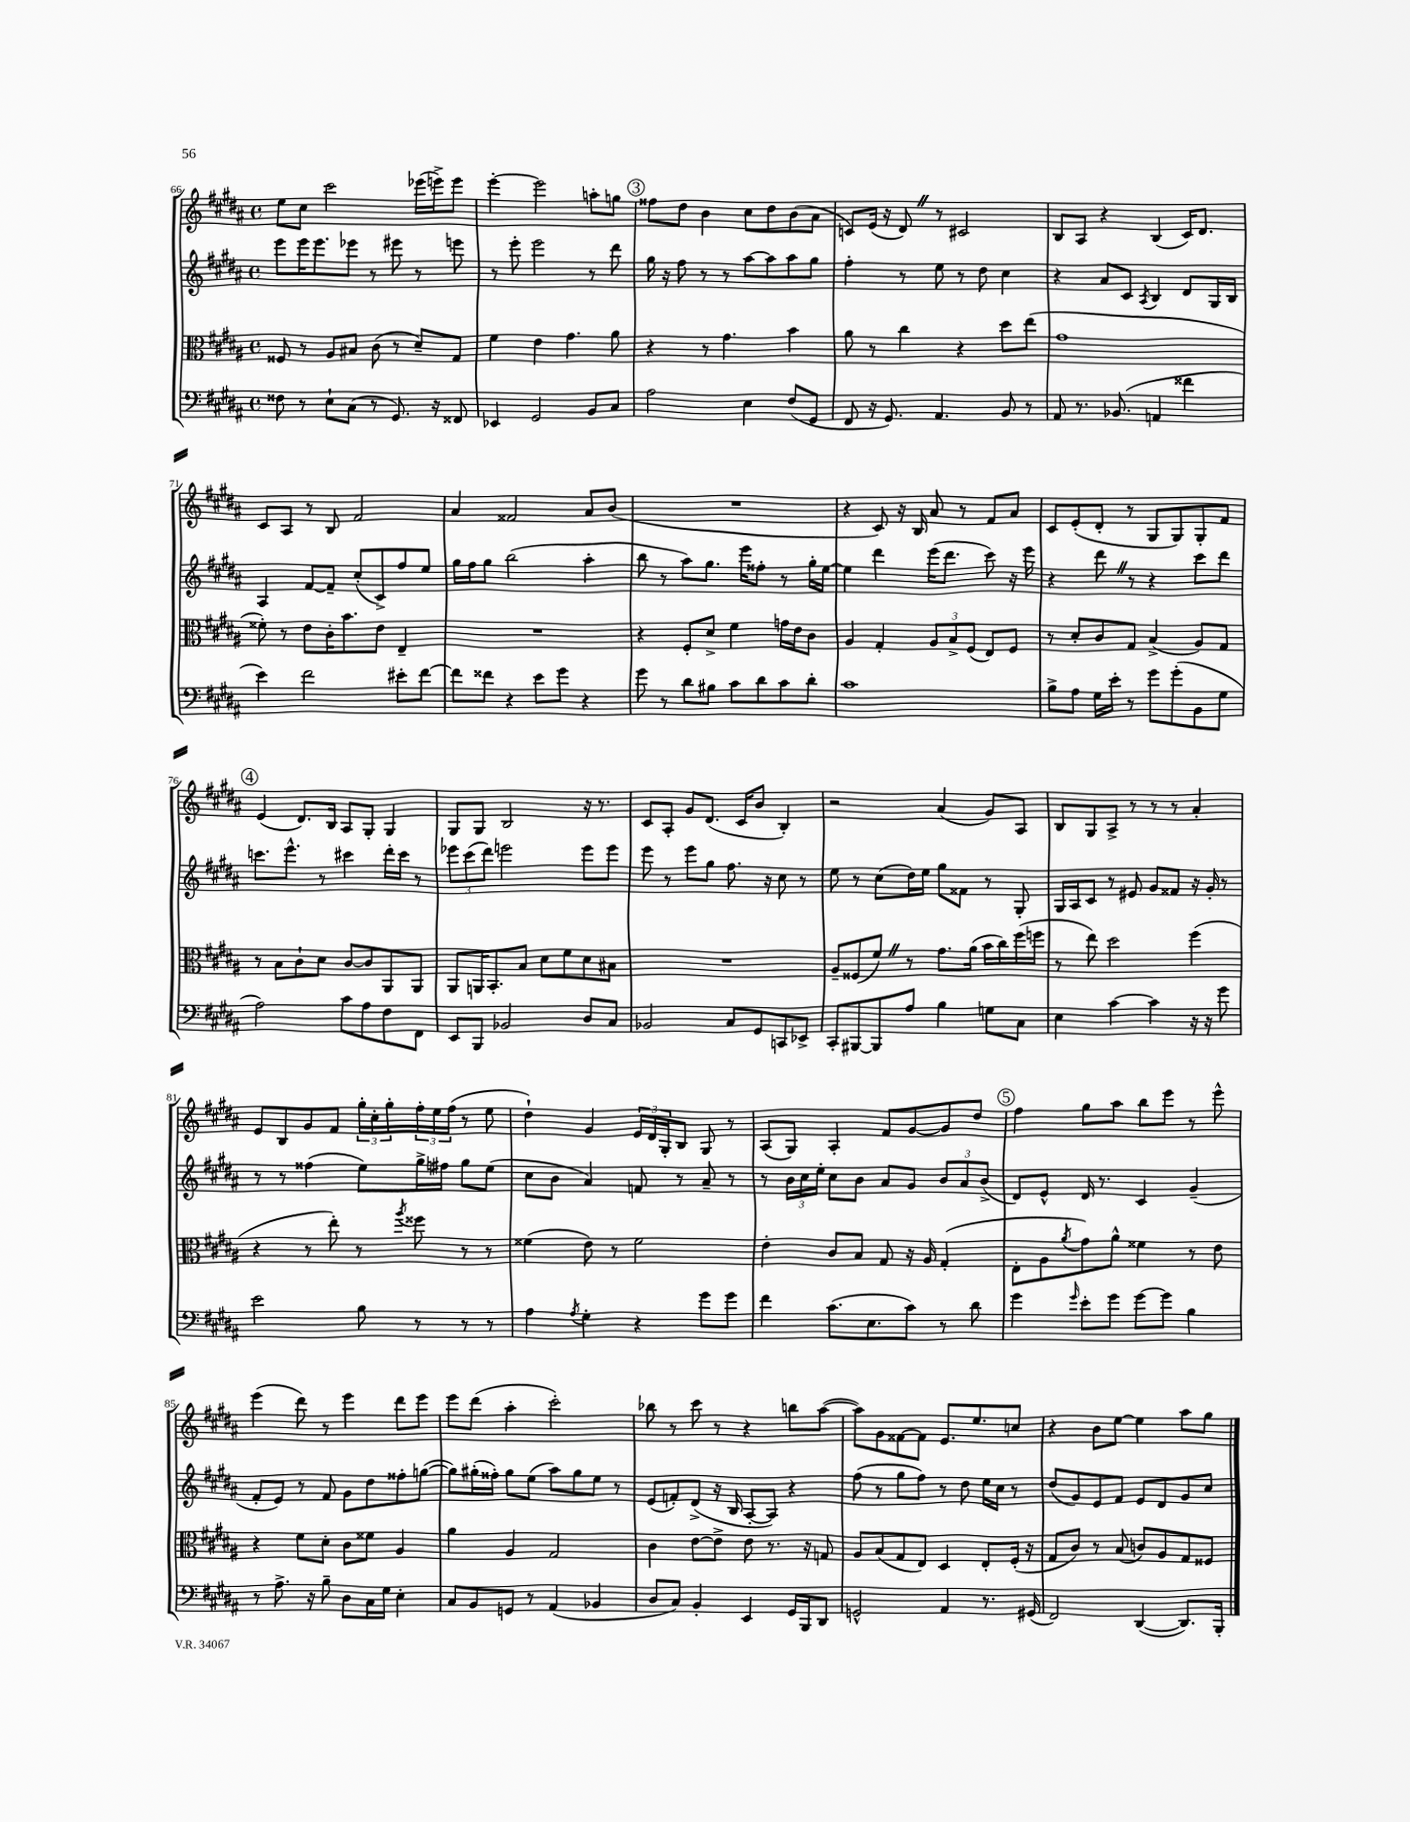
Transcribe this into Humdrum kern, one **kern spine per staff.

**kern	**kern	**kern	**kern
*part4	*part3	*part2	*part1
*staff4	*staff3	*staff2	*staff1
*clefF4	*clefC3	*clefG2	*clefG2
*k[f#c#g#d#a#]	*k[f#c#g#d#a#]	*k[f#c#g#d#a#]	*k[f#c#g#d#a#]
*M4/4	*M4/4	*M4/4	*M4/4
*met(c)	*met(c)	*met(c)	*met(c)
=66	=66	=66	=66
8F##X\	8F##X/	8eee\L	8ee\L
8r	8r	16eee\K	8cc#\J
.	.	8.eee\	.
8E`\L	8A#/L	.	2ccc#\
(8C#\J	8B#X/J	8eee-X\J	.
8r	(8c#\	8r	.
8.GG#/)	8r	8eee#X\	.
.	8d#~/L)	8r	(16eee-X\LL
16r	.	.	16eeen^\J)
8FF##X/	8G#/J	8eeen\	8eee\J
=67	=67	=67	=67
4EE-X/	4f#\	8r	[4eee'\
.	.	8eee'\	.
2GG#/	4e\	2eee\	2eee\]
.	4.g#\	.	.
8BB/L	.	8r	8aan'\L
8C#/J	8a#\	8ddd#\	8ggn\J
!!LO:REH:place=s1:t=3
=68	=68	=68	=68
2A#\	4r	16gg#\	8ff##X\L
.	.	16r	.
.	.	8ff#\	8dd#\J
.	8r	8r	4b\
.	4.g#\	8r	.
4E\	.	[8aa#\L	8cc#\L
.	.	8aa#\]	8dd#\
(8F#/L	4b\	8aa#\	(8b\
8GG#/J	.	8gg#\J	8a#\J
=69	=69	=69	=69
8FF#/	8a#\	4ff#'\	8cn/L)
16r	8r	.	(16e/Jk
8.GG#/)	.	.	16r
.	4cc#\	8r	8d#Z/)
4.AA#/	.	8ee\	8r
.	4r	8r	2c#X/
.	.	8dd#\	.
8BB/	8dd#\L	4cc#\	.
8r	(8ee\J	.	.
=70	=70	=70	=70
8AA#/	1g#	4r	8B/L
8.r	.	.	8A#/J
.	.	8a#/L	4r
(8.BB-X/	.	.	.
.	.	8c#/J	.
.	.	8qA#/	.
4AAn/	.	4B/	(4B/
4f##X\	.	8d#/L	16c#/KL)
.	.	.	8.d#/J
.	.	16G#/L	.
.	.	16B/JJ	.
!!LO:LB:g=z
=71	=71	=71	=71
4e\)	8f##X'\)	4A#/	8c#/L
.	8r	.	8A#/J
2f#\	8e\L	[8f#/L	8r
.	16c#'\K	8f#~/J]	8B/
.	8.b\	.	.
.	.	(8cc#'/L	2f#/
.	8e\J	8c#^/)	.
8e#X'\L	4E~/	8ff#/	.
[8f#\J	.	8ee/J	.
=72	=72	=72	=72
8f#\L]	1r	16gg#\LL	4a#/
.	.	16ff#\J	.
8f##X\J	.	8gg#\J	.
4r	.	(2bb\	2f##X/
8e\L	.	.	.
8g#\J	.	.	.
4r	.	4aa#'\	8a#/L
.	.	.	(8b/J
=73	=73	=73	=73
8g#\	4r	8bb\	1r
8r	.	8r	.
8d#\L	8F#'/L	8aa#\L)	.
8B#X\J	8d#^/J	8.gg#\J	.
8c#\L	4f#\	.	.
.	.	16eee\KL	.
8d#\	.	8ff##X'\J	.
8c#\	16gn\LL	8r	.
.	16e\J	.	.
8d#'\J	8c#\J	16gg#'\LL	.
.	.	[16ee\JJ	.
=74	=74	=74	=74
1c#	4A#/	4ee\]	4r
.	4G#'/	4ddd#\	8c#/)
.	.	.	16r
.	.	.	16B/
.	12A#/L	(16eee\KL	8a#/
.	.	8.ddd#\J	.
.	12B^/	.	.
.	.	.	8r
.	(12F#/J	.	.
.	8E/L)	8ccc#\)	8f#/L
.	8F#/J	16r	8a#/J
.	.	16eee\	.
=75	=75	=75	=75
8B^\L	8r	4r	8c#/L
8A#\J	8d#'/L	.	(8e'/
16G#\LL	8c#/	8ddd#Z\	8d#'/J
16e'\JJ	.	.	.
8r	8G#/J	8r	8r
8g#\L	(4B^/	4r	8G#/L
(8g#'\	.	.	8G#/)
8BB\	8A#/L)	8ccc#\L	8G#'/
8G#\J	8G#/J	8ddd#\J	8f#/J
!!LO:LB:g=z
!!LO:REH:place=s1:t=4
=76	=76	=76	=76
2A#\)	8r	8.cccn\L	(4e/
.	8B\L	.	.
.	.	8.eee^^\J	.
.	8c#`\	.	8.d#/L)
.	8d#\J	8r	.
.	.	.	16B/Jk
8c#\L	[8c#/L	4ccc#X\	8A#/L
8A#\	8c#/]	.	8G#'/J
8F#\	8AA#/	16ddd#'\LL	4G#/
.	.	16ccc#\JJ	.
8FF#\J	8AA#/J	8r	.
=77	=77	=77	=77
8EE/L	8AA#/L	12eee-X\L	8G#/L
.	.	(12ccc#\	.
8BBB/J	16AAn/K	.	8G#/J
.	.	12ddd#\J)	.
.	8.BB'/	.	.
2BB-X/	.	2eeen\	2B/
.	8B/J	.	.
.	8d#\L	.	.
.	8f#\	.	.
8D#/L	8d#\	8eee\L	16r
.	.	.	8.r
8C#/J	8B#X\J	8eee\J	.
=78	=78	=78	=78
2BB-X/	1r	8eee\	8c#/L
.	.	8r	8A#'/J
.	.	8eee\L	8g#/L
.	.	8gg#\J	(8.d#/J
8C#/L	.	8.ff#\	.
.	.	.	16c#/KL
8GG#/	.	.	8b/J
.	.	16r	.
8CCn/	.	8cc#\	4B'/)
8EE-X^/J	.	8r	.
=79	=79	=79	=79
8CC#'/L	8A#~/L	8ee\	2r
[8BBB#X/	(8F##X/	8r	.
8BBB#/]	8f#Z/J)	(8cc#\L	.
8A#/J	8r	16dd#\L)	.
.	.	16ee\JJ	.
4B\	8.g#\L	8gg#\L	(4a#/
.	.	8f##X\J	.
.	(16a#\Jk	.	.
8Gn\L	16b\LL	8r	8g#/L)
.	16cc#\)	.	.
8C#\J	(16ff#\	8G#'/	8A#/J
.	16ffn\JJ	.	.
=80	=80	=80	=80
4E\	8r	16G#/LL	8B/L
.	.	16A#/J	.
.	8ee\)	8c#/J	8G#/
[4c#\	2dd#\	8r	8A#^/J
.	.	8e#X/	8r
4c#\]	.	8g#/L	8r
.	.	8f##X/J	8r
16r	(4ff#\	16r	4a#'/
16r	.	16g#'/	.
8g#\	.	8r	.
!!LO:LB:g=z
=81	=81	=81	=81
2e\	4r	8r	8e/L
.	.	8r	8B/
.	8r	(4ff##X\	8g#/
.	8ee'\)	.	8f#/J
8B\	8r	8ee\L)	24gg#'\LL
.	.	.	24cc#'\
.	.	.	24gg#'\
.	8qaa#/	.	.
8r	8ff##X\	16gg#^\L	24ff#'\
.	.	.	24ee\
.	.	16ff#X\JJ	.
.	.	.	(24ff#\JJ
8r	8r	8gg#\L	8r
8r	8r	(8ee\J	8ee\
=82	=82	=82	=82
4A#\	(4f##X\	8cc#\L	4dd#`\)
.	.	8b\J	.
8qA#/	.	.	.
4G#'\	8e\)	4a#/)	4g#/
.	8r	.	.
4r	2f##\	8fn/	24e/LL
.	.	.	24d#/
.	.	.	24G#'/J
.	.	8r	8B/J
8g#\L	.	8a#~/	8G#/
8g#\J	.	8r	8r
=83	=83	=83	=83
4f#\	4e'\	8r	(8A#/L
.	.	24b\LL	8G#/J)
.	.	24cc#\	.
.	.	24ee'\JJ	.
(8.c#\L	8c#/L	8cc#\L	4A#'/
.	8B/J	8b\J	.
8.E\	.	.	.
.	8G#/	8a#/L	8f#/L
8c#\J)	16r	8g#/J	[8g#/
.	16A#/	.	.
8r	(4G#'/	12b/L	8g#/]
.	.	12a#/	.
8d#\	.	.	8dd#/J
.	.	(12b^/J	.
!!LO:REH:place=s1:t=5
=84	=84	=84	=84
4g#\	8E'\L	8d#/L)	4ff#\
.	8A#\	8e^^/J	.
16qqg#/	8qa#/	.	.
8e'\L	8g#\)	16d#/	8gg#\L
.	.	8.r	.
8g#\J	8a#^^\J	.	8aa#\J
[8g#\L	4f##X\	4c#/	8bb\L
8g#\J]	.	.	8eee\J
4B\	8r	(4g#~/	8r
.	8e\	.	8eee^^\
!!LO:LB:g=z
=85	=85	=85	=85
8r	4r	8f#'/L	(4eee\
8.A#^\	.	8e/J)	.
.	8f#\L	8r	8ddd#\)
16r	.	.	.
8B~\	8d#'\J	8f#/	8r
8D#\L	8c#\L	8g#\L	4eee\
16C#\L	8f##X\J	8dd#\	.
16G#\JJ	.	.	.
4E'\	4A#/	8ff##X'\	8ddd#\L
.	.	([8ggn\J	8eee\J
=86	=86	=86	=86
8C#/L	4a#\	8gg\L])	8eee\L
8BB/	.	(16gg#X'\L	(8ddd#\J
.	.	16ff##X'\JJ)	.
8GGn/J	4A#/	8gg#\L	4aa#'\
8r	.	(8ee\J	.
(4AA#/	2G#/	8aa#\L)	2ccc#'\)
.	.	8gg#\	.
4BB-X/	.	8ee\J	.
.	.	8r	.
=87	=87	=87	=87
8D#/L	4c#\	(8e/L	8bb-X\
8C#/J)	.	8fn'/)	8r
4BB'/	[8e\L	(8d#^/J	8ccc#\
.	8e^\J]	16r	8r
.	.	16B/	.
4EE/	8e\	[8A#'/L	4r
.	8.r	8A#/J])	.
16GG#/LL	.	4r	8bbn\L
16BBB/J	16r	.	.
8DD#/J	8Gn/	.	([8aa#\J
=88	=88	=88	=88
2GGn^^/	8A#/L	(8ff#\	8aa#\L])
.	(8B/	8r	8g#\
.	8G#/	8gg#\L	[8f##X\
.	8E/J)	8ff#\J)	8f##\J]
4AA#/	4D#/	8r	8.e/L
.	.	8dd#\	.
.	.	.	8.ee/
8.r	8E'/L	16ee\LL	.
.	.	16cc#\JJ	.
.	(16F#'/Jk	8r	8ccn/J
(16GG#X/	16r	.	.
=89	=89	=89	=89
2FF#/)	8G#/L	(8dd#/L	4r
.	8c#/J)	8g#/)	.
.	8r	8e/	8b\L
.	(8B/	8f#/J	[8ee\J
([4DD#/	8cn/L)	8e/L	4ee\]
.	8A#/	8d#/	.
8.DD#/L])	8G#/	8g#/	8aa#\L
.	8F##X/J	8cc#/J	8gg#\J
16BBB'/Jk	.	.	.
==	==	==	==
*-	*-	*-	*-
